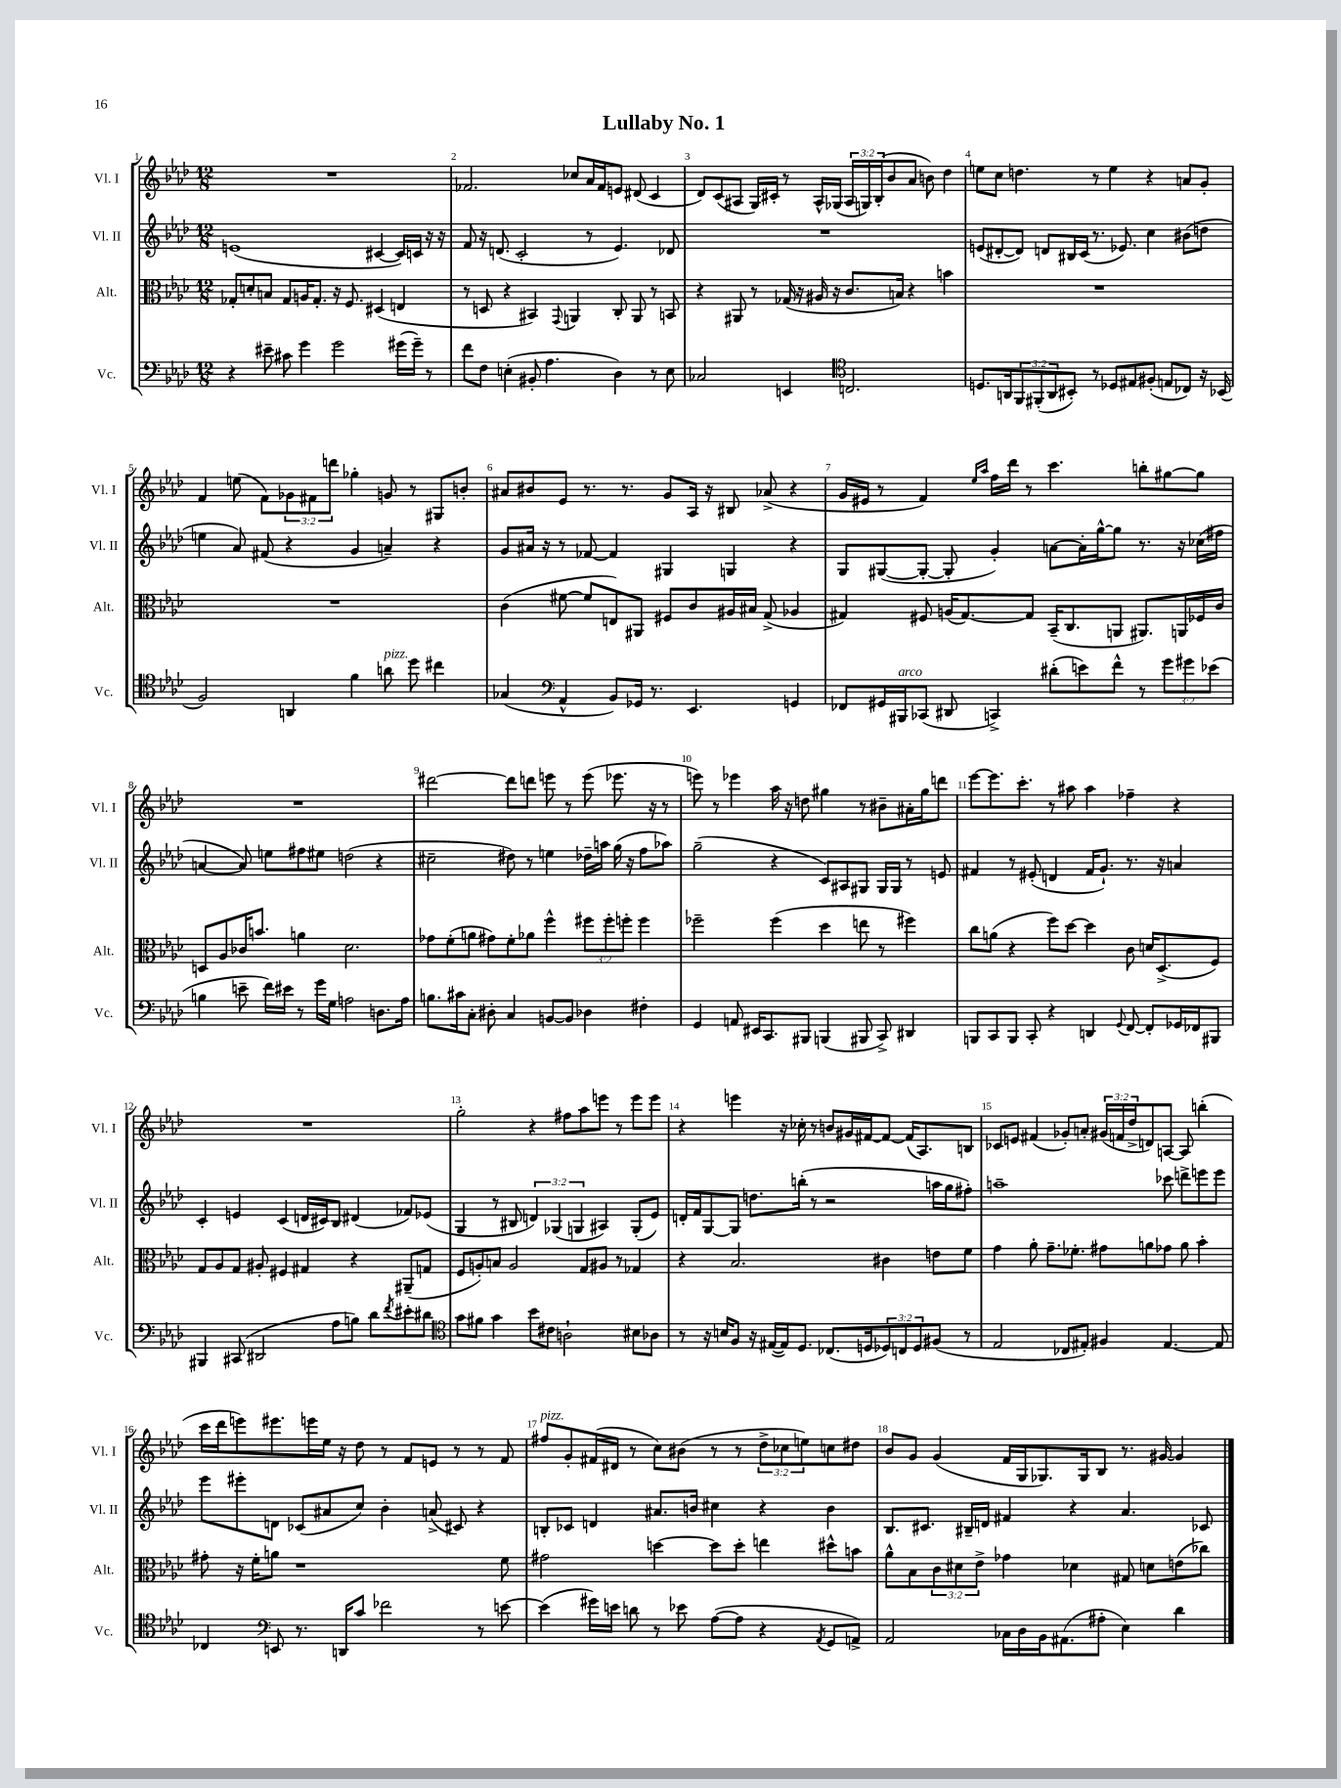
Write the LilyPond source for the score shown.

\header { title = "Lullaby No. 1" }
<<
\new StaffGroup <<
\new Staff = "s0" \with { instrumentName = "Vl. I" shortInstrumentName = "Vl. I" } {
    \clef treble \key aes \major \numericTimeSignature \time 12/8 \override Staff.TupletNumber.text = #tuplet-number::calc-fraction-text
    R1. |
    fes'2. ces''8 aes'16 fes'16 e'8 dis'8( c'4 |
    des'8) c'8( ais8 g16) cis'16-. r8 ais16-^ ges16( \tuplet 3/2 { ais16 g16) bes16-.( } bes'8 aes'8 b'8) des''4 |
    e''8 c''8 d''4. r8 e''4 r4 a'8 g'8-. |
    f'4 e''8( f'8) \tuplet 3/2 { ges'8 fis'8 d'''8 } ges''4-. g'8 r8 gis8 b'8-. |
    ais'8 bis'8 ees'8 r8. r8. g'8 aes16 r16 bis8 aes'8->( r4 |
    g'16 eis'16 r8 f'4) \grace { ees''16 aes''16 } f''16 des'''16 r8 c'''4. b''8-. gis''8~ gis''8 |
    R1. |
    dis'''2~ dis'''8 d'''8 e'''8 r8 e'''8( ees'''8. r16 r8 |
    e'''8) r8 ees'''4 aes''16 r16 d''8 gis''4 r8 bis'8-- ais'16-. gis''16 d'''8 |
    ees'''8~ ees'''8. c'''8.-. r8 ais''8 ais''4 fes''4-- r4 |
    R1. |
    g''2-. r4 fis''8 aes''8 e'''8 r8 e'''8 e'''8 |
    r4 e'''4 r16 ces''16-. r8 b'8 gis'16 fis'16~ fis'8~ fis'16( aes8.) b8 |
    ces'8 e'8 fis'4( ges'8-.) a'8-. \tuplet 3/2 { gis'16( f'16 des''16-> } d'8) a8~ a8 b''4-.( |
    c'''16 des'''16 e'''8) eis'''8. e'''16 ees''16 r16 des''8 r8 f'8 e'8 r8 r8 f'8 |
    fis''8^\markup { \italic "pizz." } g'8-. fis'16( dis'16 r8 c''8) bis'8( r8 r8 \tuplet 3/2 { des''8-> ces''8 e''8) } c''8 dis''8 |
    bes'8 g'8 g'4( f'16 g16 ges8.) ges16 bes8 r8. gis'16~ gis'4 \bar "|." |
}
\new Staff = "s1" \with { instrumentName = "Vl. II" shortInstrumentName = "Vl. II" } {
    \clef treble \key aes \major \numericTimeSignature \time 12/8 \override Staff.TupletNumber.text = #tuplet-number::calc-fraction-text
    e'1( cis'4~ cis'16) c'16 r16 r16 |
    f'8 r16 d'8.( c'2-. r8 ees'4.) des'8 |
    R1. |
    e'8( dis'8~-. dis'8) d'8 bis16 c'16( r8. ees'8.) c''4 bis'8( d''8 |
    e''4 aes'8) fis'8( r4 g'4 a'4--) r4 |
    g'8 ais'16 r16 r8 fes'8~ fes'4 gis4 g4 r4 |
    g8 gis8~( gis8~-. gis8-. g'4-.) a'8~ a'16-. g''16~-^ g''8 r8. r16 ces''16( fis''16 |
    a'4~ a'8) e''8 fis''8 eis''8 d''2( r4 |
    cis''2-- dis''8) r8 e''4 des''16-- a''16 g''16( r16 f''8 aes''8) |
    g''2--( r4 c'8) ais8 gis8 gis16 gis16 r8 e'8 |
    fis'4 r8 eis'8-.( d'4 fis'16 g'8.-!) r8. r16 a'4 |
    c'4-. e'4 c'4( d'16 cis'16) bes8 dis'4( fes'8) ees'8( |
    g4 r8 bis8 \tuplet 3/2 { d'4) ges4( g4 } ais4) g8-.( ees'8) |
    d'16-. f'16 g8~ g8 d''8. b''16-.( r8 r2 a''16 g''16 fis''8-.) |
    a''1-- ces'''8 d'''8-> e'''8 e'''8 |
    ees'''8 eis'''8-. d'8 ces'8( ais'8 c''8) bes'4-. a'8->( cis'8) r4 |
    b8-. ces'8 d'4 ais'8. b'16 cis''4 r4 b'4 |
    bes8. cis'8. bis16-- d'16 fis'4 r4 aes'4. ces'8 \bar "|." |
}
\new Staff = "s2" \with { instrumentName = "Alt." shortInstrumentName = "Alt." } {
    \clef alto \key aes \major \numericTimeSignature \time 12/8 \override Staff.TupletNumber.text = #tuplet-number::calc-fraction-text
    ges8-. d'8-. b8 ges8 a16 ges8.-. r16 f8. dis4( e4 |
    r8 d8 r4 bis,4) \appoggiatura { g,8 } a,4 c8-. a,8 r8 b,8 |
    r4 ais,8 r8 ges16( r16 ais16 r16 c'8. b16) r4 b'4 |
    R1. |
    R1. |
    c'4( fis'8~ fis'8 e8) ais,8 fis8 c'8 ais16 bis16 g8->( aes4 |
    gis4) fis8 a16( gis8.~) gis8 bes,16--( c8. a,8 ais,8.) a,16 fes16 c'16 |
    d8 aes8 ces'16 b'8. a'4 des'2. |
    ges'8 f'8-.( a'8 gis'8) f'8-. aes'8 f''4-^ \tuplet 3/2 { fis''8 fis''8-. f''8-. } f''4 |
    fes''2-- fes''4( des''4 e''8 r8 fis''4) |
    c''8 a'8( r4 f''8) des''8~ des''4 c'8 d'16 des8.->( f8) |
    g8 aes8 g8 ais8-. fis4 gis4 r4 ais,8--( g8 |
    f8 a8-.) b8 a2 g8 ais8 r8 ges4 |
    r4 bes2. cis'4 e'8 f'8 |
    g'4 aes'8-. g'8.-- fes'8.-. gis'8 a'8 ges'8 a'8 bes'4-. |
    gis'8-. r16 f'16-. a'8 r1 f'8 |
    gis'2 d''4~ d''8 d''8-. e''4 dis''8-^ b'8 |
    aes'8-^ bes8 \tuplet 3/2 { c'8 dis'8 ees'8-> } ges'4 des'4 gis8 d'8 e'8( ces''8) \bar "|." |
}
\new Staff = "s3" \with { instrumentName = "Vc." shortInstrumentName = "Vc." } {
    \clef bass \key aes \major \numericTimeSignature \time 12/8 \override Staff.TupletNumber.text = #tuplet-number::calc-fraction-text
    r4 eis'8-- cis'8 g'4 g'2 gis'16( gis'16--) r8 |
    f'8 f8 e4-.( bis,8-. aes4. des4) r8 e8 |
    ces2 e,4 \clef tenor c2. |
    d8. a,16 \tuplet 3/2 { f,8 fis,8-.( a,8 } bis,8-.) r8 des8 eis8 fis8-.( e8 ces8) r16 bes,16( |
    f2) a,4 f'4 a'8^\markup { \italic "pizz." } des''8 cis''4 |
    ges4( \clef bass aes,4-^ bes,8) ges,16 r8. ees,4. g,4 |
    fes,8 gis,16 bis,,16^\markup { \italic "arco" } ces,8( dis,8 c,4->) dis'8-.( e'8) f'8-^ r8 \tuplet 3/2 { g'8 gis'8 ees'8( } |
    b4 e'8-- f'16) eis'16 r8 g'16 g16 a2 d8. a16 |
    b8. cis'16 c8-. dis8-. c4 b,8~ b,8 des4 fis4-. |
    g,4 a,8 eis,16 c,8. bis,,8 b,,4( bis,,8 c,8->) dis,4 |
    b,,8 c,8 b,,8 c,8-. r4 d,4 \appoggiatura { g,8 } f,8~ f,8-. ges,16 fes,16 bis,,8 |
    bis,,4 cis,8( dis,2 aes8 b8) des'8 \acciaccatura { f'8 } eis'8-. dis'8 |
    \clef tenor g'8 fis'8 g'4 bes'8 cis'8 a2-! bis8 aes8 |
    r8 r16 b16 f8 r16 eis16~( eis16) des8. ces8.( d16 \tuplet 3/2 { des8) c8 des8 } fis8( r8 |
    ees2 ces8 eis8-.) fis4 eis4.~ eis8 |
    ces4 \clef bass e,8 r8. d,16 c'8 fes'2 r8 e'8~ |
    e'4( gis'16) e'16 d'8 r8 ees'8 aes8~( aes8 r4 \acciaccatura { aes,8 } g,8 a,8->) |
    aes,2 ces16 des16 bes,16 ais,8.( ais8-. ees4) des'4 \bar "|." |
}
>>
>>
\layout { \context { \Score \override BarNumber.break-visibility = ##(#f #t #t) barNumberVisibility = #all-bar-numbers-visible } }
